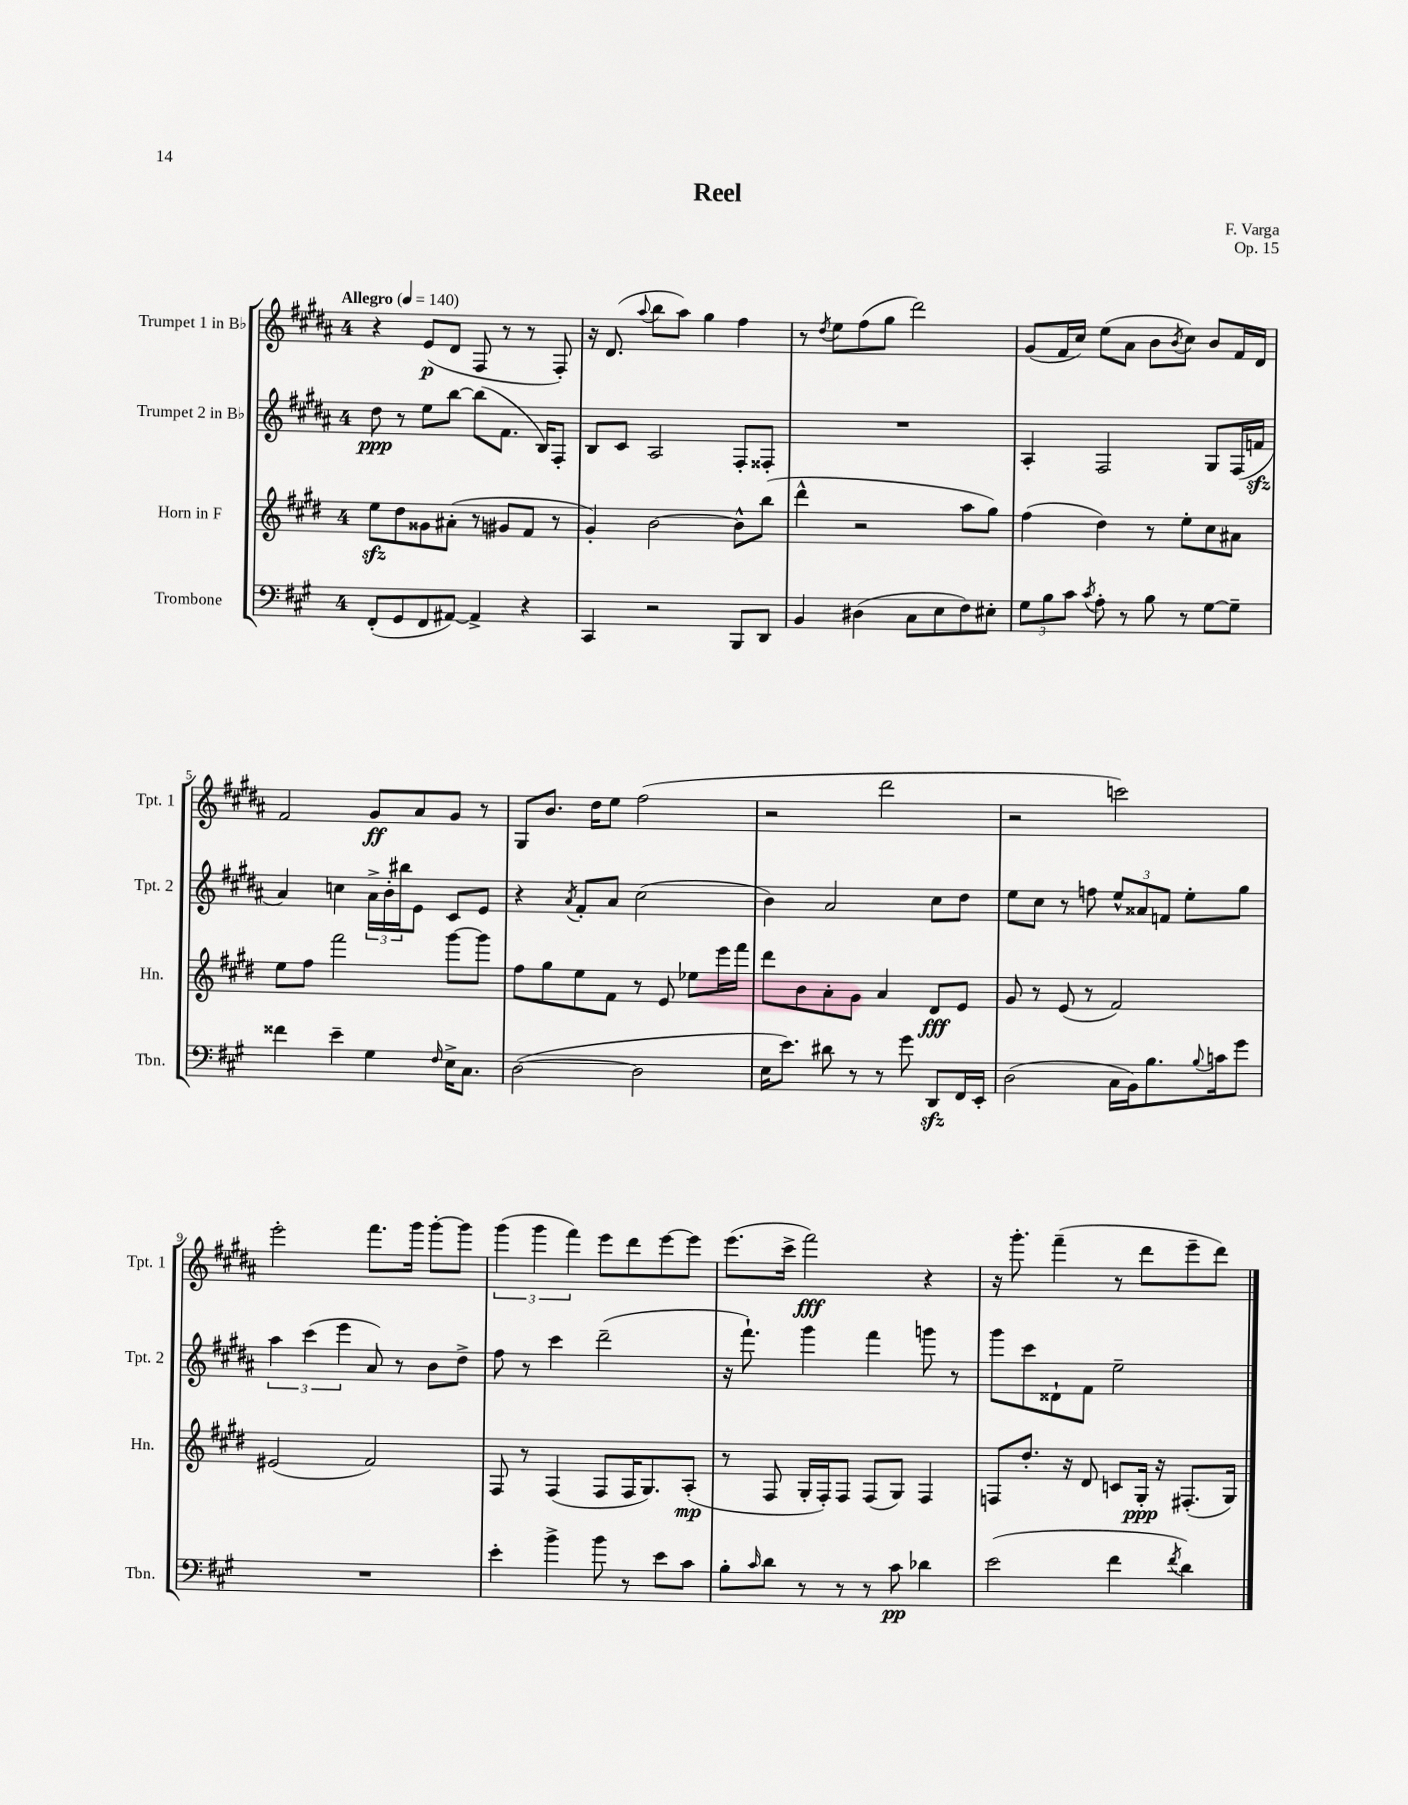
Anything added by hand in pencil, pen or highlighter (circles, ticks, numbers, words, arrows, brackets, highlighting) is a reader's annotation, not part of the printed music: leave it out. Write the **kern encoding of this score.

**kern	**kern	**kern	**kern
*staff4	*staff3	*staff2	*staff1
*clefF4	*clefG2	*clefG2	*clefG2
*k[f#c#g#]	*k[f#c#g#d#]	*k[f#c#g#d#a#]	*k[f#c#g#d#a#]
*M4/4	*M4/4	*M4/4	*M4/4
*MM140	*MM140	*MM140	*MM140
(8FF#'	8ee	8dd#	4r
8GG#	8dd#	8r	.
8FF#	8g##	8ee	(8e
[8AA#)	(8a#'	[8bb	8d#
4AA#^]	8r	(8bb]	8F#
.	8g#	8.f#	8r
4r	8f#	.	8r
.	.	16B)	.
.	8r	8F#'	8F#')
=	=	=	=
4CC#	4g#')	8B	16r
.	.	.	(8.d#
.	.	8c#	.
.	.	.	8qqaa#
2r	[2b	2A#	8bb
.	.	.	8aa#)
.	.	.	4gg#
8BBB	8b^^]	8F#'	4ff#
8DD	(8bb	8F##'	.
=	=	=	=
4BB	4ddd#^^	1r	8r
.	.	.	8qdd#
.	.	.	8ee
(4D#	2r	.	(8ff#
.	.	.	8gg#
8C#	.	.	2ddd#)
8E	.	.	.
8F#)	8aa	.	.
8E#'	8gg#)	.	.
=	=	=	=
12G#	(4ff#	4A#'	(8g#
12B	.	.	.
.	.	.	16f#
12c#	.	.	.
.	.	.	16cc#)
8qc#	.	.	.
8A'	4dd#)	2F#	(8ee
8r	.	.	8a#
8B	8r	.	8b
.	.	.	8qb
8r	8ee'	.	8cc#)
[8G#	8cc#	8G#	8b
8G#~]	8a#	(16F#	16f#
.	.	16f	16d#
=	=	=	=
4f##	8ee	4a#)	2f#
.	8ff#	.	.
4e~	2fff#	4cc	.
4G#	.	24a#^	8g#
.	.	24b'	.
.	.	24bb#	.
.	.	8e	8a#
16qqF#	.	.	.
16E^	[8ggg#	8c#	8g#
8.C#	.	.	.
.	8ggg#]	8e	8r
=	=	=	=
([2D	8ff#	4r	8G#
.	8gg#	.	8.b
.	.	8qa#	.
.	8ee	8f#'	.
.	.	.	16dd#
.	8f#	8a#	8ee
2D]	8r	(2cc#	(2ff#
.	8e	.	.
.	8ee-	.	.
.	16eee	.	.
.	16fff#	.	.
=	=	=	=
16E	8ddd#	4b)	2r
8.e)	.	.	.
.	8b	.	.
8d#	8a'	2a#	.
8r	8g#	.	.
8r	4a	.	2ddd#
8g#	.	.	.
8DD	8d#	8cc#	.
16FF#	8e	8dd#	.
16EE'	.	.	.
=	=	=	=
(2D	8g#	8ee	2r
.	8r	8cc#	.
.	(8e	8r	.
.	8r	8ff	.
16C#	2f#)	12ee^^	2ccc)
16BB)	.	.	.
.	.	12a##	.
8.B	.	.	.
.	.	12f	.
.	.	8ee'	.
8qqB	.	.	.
16c	.	.	.
8g#	.	8gg#	.
=	=	=	=
1r	(2e#	6aa#	2eee'
.	.	(6ccc#	.
.	.	6eee	.
.	2f#)	8a#)	8.fff#
.	.	8r	.
.	.	.	16ggg#
.	.	8b	[8ggg#'
.	.	8dd#^	8ggg#]
=	=	=	=
4e'	8F#	8ff#	(6ggg#
.	8r	8r	.
.	.	.	6ggg#
4b^	(4F#	4ccc#	.
.	.	.	6fff#)
8b	8F#	(2ddd#~	8eee
8r	16F#	.	8ddd#
.	8.G#)	.	.
8e	.	.	[8eee
8c#	(8A'	.	8eee]
=	=	=	=
8B'	8r	16r	(8.eee
.	.	8.fff#`)	.
16qqc#	.	.	.
8d	8F#	.	.
.	.	.	16ccc#^
8r	16G#'	4ggg#	2fff#)
.	16F#')	.	.
8r	8F#	.	.
8r	(8F#	4fff#	.
8c#	8G#)	.	.
4d-	4F#	8ggg	4r
.	.	8r	.
=	=	=	=
(2e	8F	8ggg#	16r
.	.	.	8.ggg#'
.	8.dd#'	8ccc#	.
.	.	8d##`	(4fff#~
.	16r	.	.
.	8d#	8f#	.
4f#	8c	2ee~	8r
.	16G#'	.	8ddd#
.	16r	.	.
8qf#	.	.	.
4d)	(8.F#'	.	8eee~
.	.	.	8ddd#)
.	16G#)	.	.
==	==	==	==
*-	*-	*-	*-
